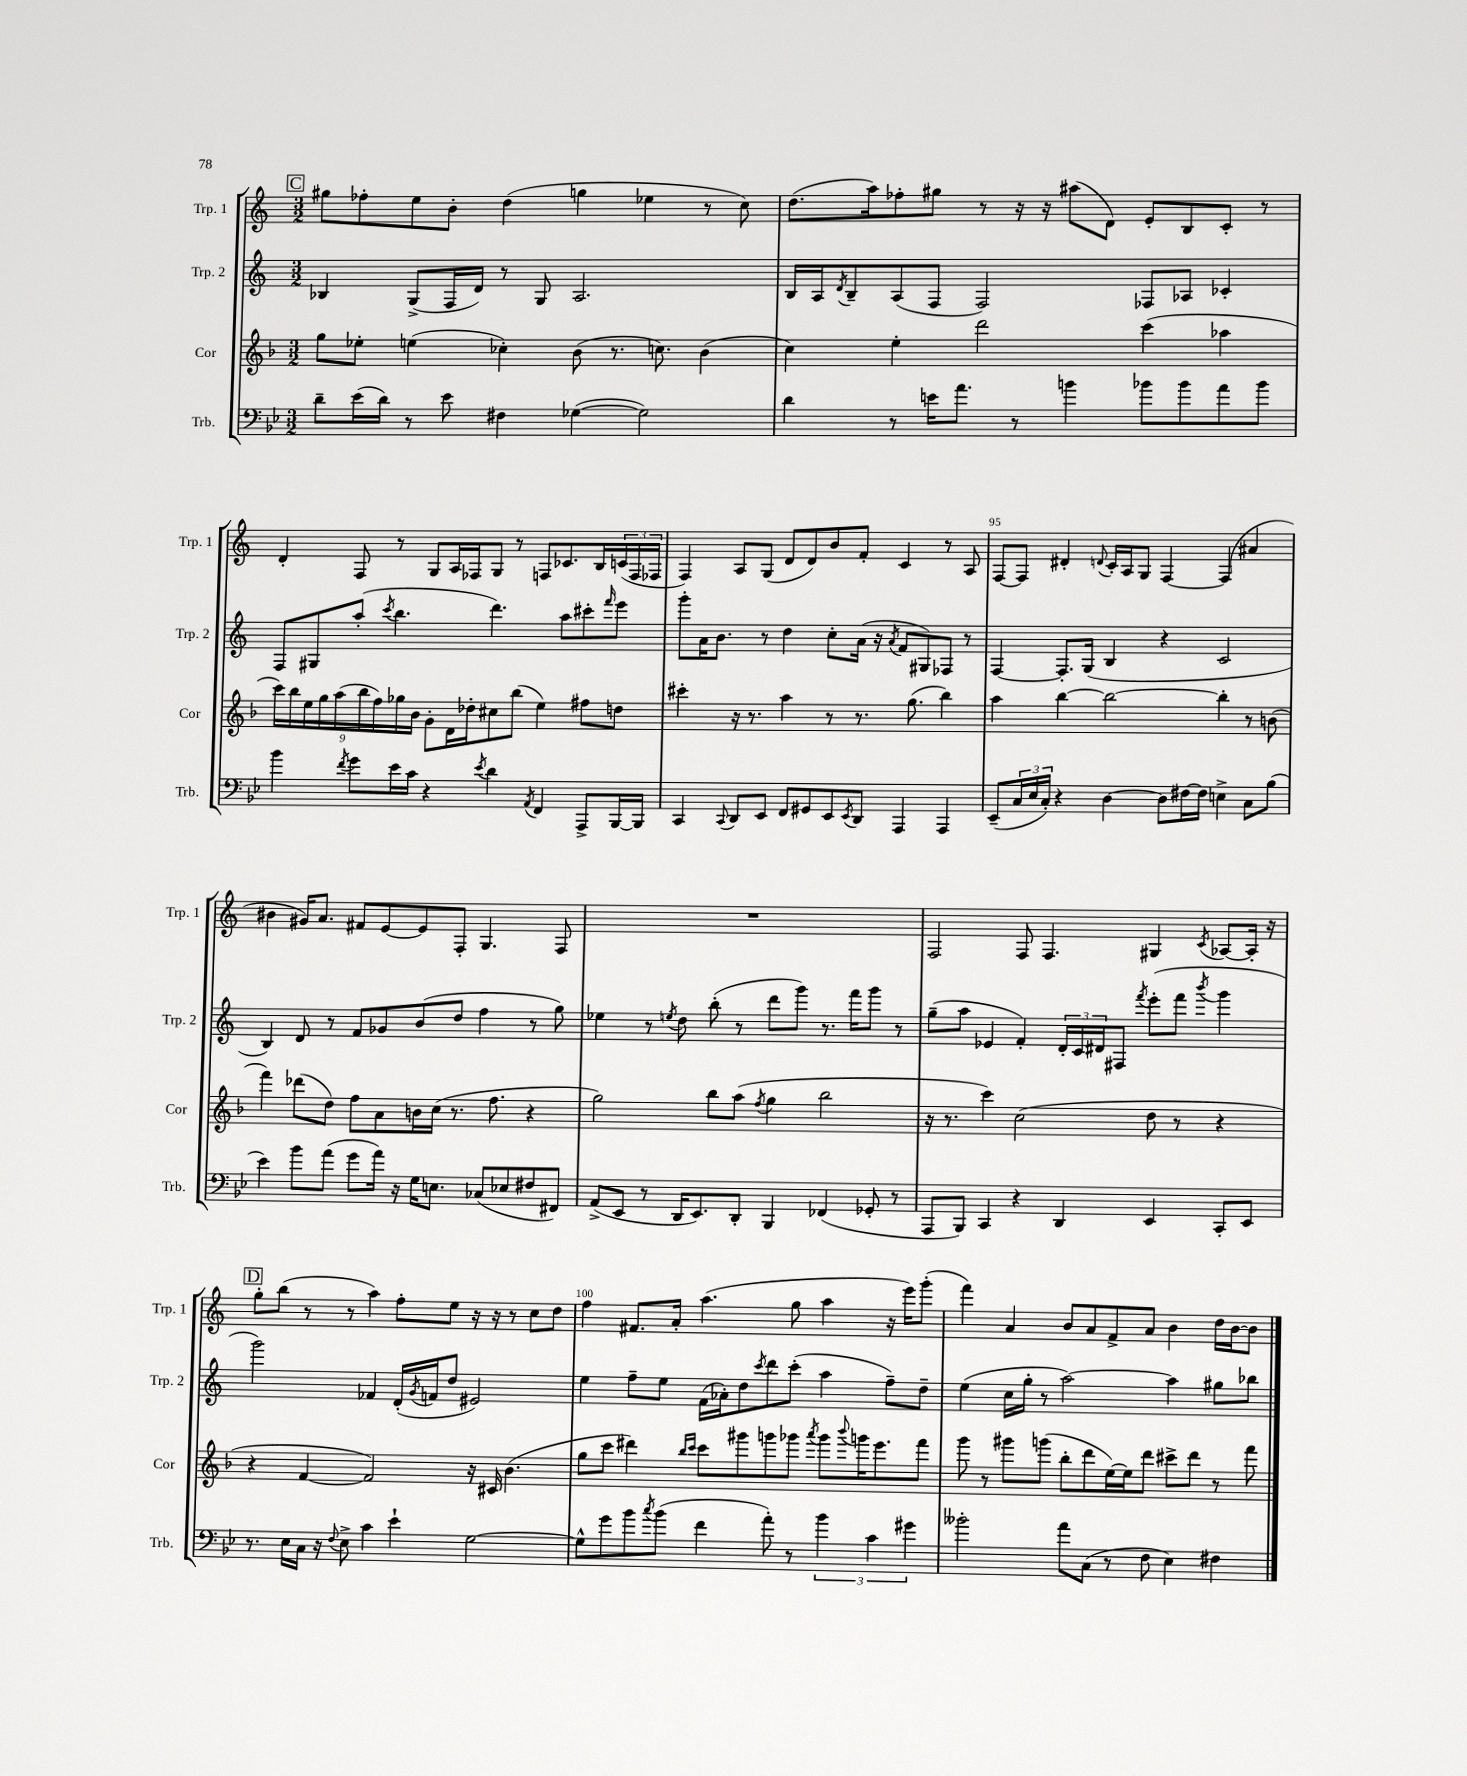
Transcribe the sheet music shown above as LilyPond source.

<<
\new StaffGroup <<
\new Staff = "s0" \with { instrumentName = "Trp. 1" shortInstrumentName = "Trp. 1" } {
    \clef treble \key c \major \numericTimeSignature \time 3/2
    \mark \markup { \box "C" } gis''8 fes''8-. e''8 b'8-. d''4( g''4 ees''4 r8 c''8) |
    d''8.( a''16) fes''8-. gis''8 r8 r16 r16 ais''8( d'8) e'8-. b8 c'8-. r8 |
    d'4-. f8 r8 g8 a16 fes16 g8 r8 f8 ces'8. b16 \tuplet 3/2 { c'16( f16 fes16 } |
    f4) a8 g8( d'8 d'8) b'8 f'8-. c'4 r8 a8 |
    f8~ f8 dis'4-. \appoggiatura { d'8 } c'16-. a16 g8 f4~ f4( ais'4 |
    bis'4 gis'16) a'8. fis'8 e'8~ e'8 f8-. g4. f8 |
    R1. |
    f2 f8 f4. gis4 \acciaccatura { c'8 } aes8~ aes16-. r16 |
    \mark \markup { \box "D" } g''8-. b''8( r8 r8 a''4) f''8-. e''8 r16 r16 r8 c''8 d''8 |
    f''4 fis'8. a'16-. a''4.( g''8 a''4 r16 e'''16) g'''8-.( |
    f'''4) a'4 b'8 a'8 f'8-> a'8 b'4 d''16 b'16~ b'8 \bar "|." |
}
\new Staff = "s1" \with { instrumentName = "Trp. 2" shortInstrumentName = "Trp. 2" } {
    \clef treble \key c \major \numericTimeSignature \time 3/2
    \mark \markup { \box "C" } bes4 g8->( f16 d'16) r8 g8 a2. |
    b16 a16 \acciaccatura { d'8 } b8-- a8( f8 f2) fes8 aes8 ces'4-. |
    f8 gis8 a''8-.( \acciaccatura { c'''8 } b''4. d'''4.) a''8 cis'''8-. \grace { f'''16 } e'''8 |
    g'''8-. a'16 b'8. r8 d''4 c''8-. a'16( r16 \acciaccatura { a'8 } f'8 gis8) fes8 r8 |
    f4~ f8.-. g16( b4 r4 c'2 |
    b4) d'8 r8 f'8 ges'8 b'8( d''8 f''4 r8 g''8) |
    ees''4 r8 \acciaccatura { e''8 } d''8 b''8-.( r8 d'''8 g'''8) r8. f'''16 g'''8 r8 |
    g''8--( a''8 ees'4 f'4-.) \tuplet 3/2 { d'16-. c'16 dis'16 } fis8 \acciaccatura { f'''8 } e'''8-.( f'''8 \acciaccatura { b'''8 } g'''4 |
    \mark \markup { \box "D" } g'''2) fes'4 d'16-.( \acciaccatura { g'8 } f'16 d''8 eis'2) |
    e''4 f''8-- e''8 f'16( aes'16-.) d''8 \acciaccatura { c'''8 } d'''8 c'''8-.( a''4 f''8--) d''8-- |
    e''4( c''16 g''16-. r8 a''2~) a''4 gis''8 bes''8 \bar "|." |
}
\new Staff = "s2" \with { instrumentName = "Cor" shortInstrumentName = "Cor" } {
    \clef treble \key f \major \numericTimeSignature \time 3/2
    \mark \markup { \box "C" } g''8 ees''8-. e''4( ces''4-.) bes'8( r8. c''8.) bes'4( |
    c''4) e''4-. d'''2 c'''4( aes''4 |
    \tuplet 9/8 { c'''16) bes''16 e''16 g''16 a''16( bes''16 f''16) ges''16 bes'16 } g'8-. d'16 des''16-. cis''8 bes''8( e''4) fis''8 d''8 |
    cis'''4-. r16 r8. a''4 r8 r8. g''8.( bes''4) |
    a''4 bes''4~ bes''2~ bes''4-. r8 b'8( |
    f'''4) des'''8( d''8) f''8 a'8 b'16 c''16( r8. f''8. r4 |
    g''2) bes''8 a''8( \acciaccatura { f''8 } g''4 bes''2 |
    r16 r8. c'''4) c''2( d''8 r8 r4 |
    \mark \markup { \box "D" } r4 f'4~ f'2) r16 cis'16 bes'4.( |
    g''8 c'''8 dis'''4) \grace { bes''16 c'''16 } c'''8 gis'''8 g'''8 ges'''8 \acciaccatura { a'''8 } ges'''8 \appoggiatura { bes'''8 } g'''16 e'''8. f'''8 |
    g'''8 r8 gis'''8 g'''8( bes''8-. d'''8 e''16~) e''16 d'''8 cis'''8-> d'''8 r8 f'''8 \bar "|." |
}
\new Staff = "s3" \with { instrumentName = "Trb." shortInstrumentName = "Trb." } {
    \clef bass \key bes \major \numericTimeSignature \time 3/2
    \mark \markup { \box "C" } d'8-- ees'16( d'16) r8 ees'8 fis4 ges4~( ges2) |
    d'4 r8 e'16 a'8. r8 b'4 bes'8 bes'8 a'8 bes'8 |
    bes'4 \acciaccatura { f'8 } g'8 ees'16 c'16 r4 \acciaccatura { ees'8 } d'4 \acciaccatura { a,8 } f,4 a,,8-> bes,,16~ bes,,16 |
    c,4 \appoggiatura { c,8 } d,8 ees,8 f,8 gis,8 ees,8 \acciaccatura { ees,8 } d,8 a,,4 a,,4 |
    ees,8--( \tuplet 3/2 { c16 ees16 c16-.) } r4 d4~ d8 fis16~ fis16 e4-> c8 bes8( |
    ees'4) bes'8 a'8( g'8 a'16) r16 g16 e8. ces8( ees8 fis8 fis,8) |
    a,8->( ees,8 r8 d,16 ees,8.) d,8-. bes,,4 fes,4( ges,8-. r8 |
    a,,8 bes,,8) c,4 r4 d,4 ees,4 c,8-. ees,8 |
    \mark \markup { \box "D" } r8. ees16 c16 r16 \appoggiatura { f8 } ees8-> c'4 ees'4-! g2~ |
    g8-^ g'8 bes'8 \acciaccatura { c''8 } bes'8( f'4 a'8-.) r8 \tuplet 3/2 { bes'4 c'4 gis'4 } |
    beses'2-. a'8 c8( r8 f8 ees4) fis4 \bar "|." |
}
>>
>>
\layout { \context { \Score currentBarNumber = #91 \override BarNumber.break-visibility = ##(#f #t #t) barNumberVisibility = #(every-nth-bar-number-visible 5) } }
